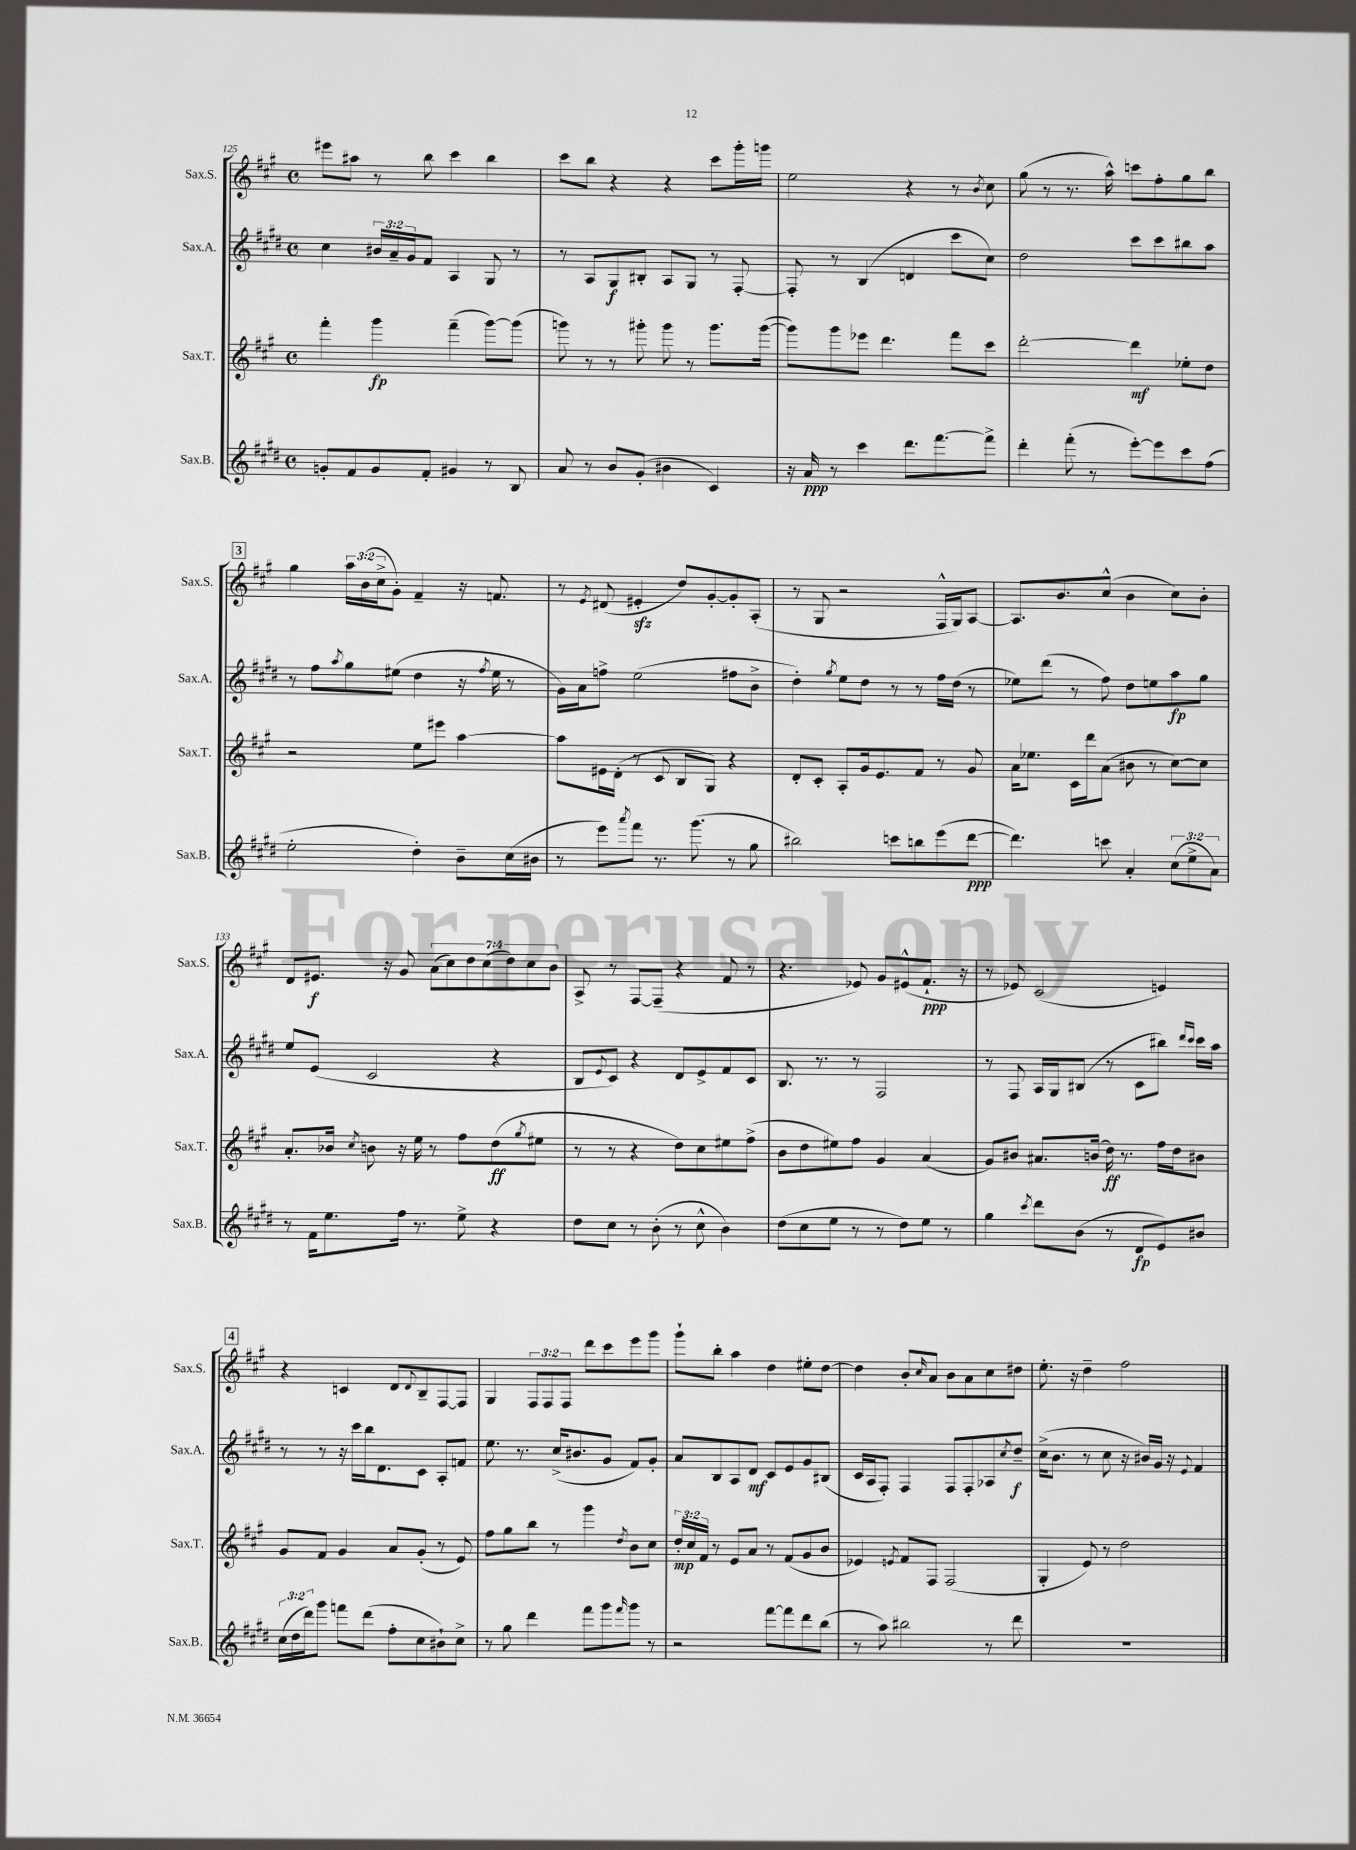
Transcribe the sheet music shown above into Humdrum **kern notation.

**kern	**dynam	**kern	**dynam	**kern	**dynam	**kern	**dynam
*part4	*part4	*part3	*part3	*part2	*part2	*part1	*part1
*staff4	*staff4	*staff3	*staff3	*staff2	*staff2	*staff1	*staff1
*I"Sax.B.	*	*I"Sax.T.	*	*I"Sax.A.	*	*I"Sax.S.	*
*I'Sax.B.	*	*I'Sax.T.	*	*I'Sax.A.	*	*I'Sax.S.	*
*clefG2	*	*clefG2	*	*clefG2	*	*clefG2	*
*k[f#c#g#d#]	*	*k[f#c#g#]	*	*k[f#c#g#d#]	*	*k[f#c#g#]	*
*M4/4	*	*M4/4	*	*M4/4	*	*M4/4	*
*met(c)	*	*met(c)	*	*met(c)	*	*met(c)	*
=125	=125	=125	=125	=125	=125	=125	=125
8gn'/L	.	4fff#'\	.	4cc#\	.	8eee#X\L	.
8f#/	.	.	.	.	.	8aa#X\J	.
8g/	.	4ggg#\	fp	24b#X/LL	.	8r	.
.	.	.	.	24a~/	.	.	.
.	.	.	.	24g#/J	.	.	.
8f#'/J	.	.	.	8f#/J	.	8bb\	.
4g#X/	.	(4fff#~\	.	4A/	.	4ccc#\	.
8r	.	[8ggg#\L)	.	8G#/	.	4bb\	.
8B/	.	(8ggg#\J]	.	8r	.	.	.
=126	=126	=126	=126	=126	=126	=126	=126
8a/	.	8gggn\)	.	8r	.	8ccc#\L	.
8r	.	8r	.	8A/L	.	8bb\J	.
8b/L	.	8r	.	8G#/	f	4r	.
(8g#'/J	.	8ggg#X'\	.	8B#X'/J	.	.	.
4b#X\	.	8ggg#\	.	8A/L	.	4r	.
.	.	8r	.	8G#/J	.	.	.
4c#/)	.	8.ggg#\L	.	8r	.	8ccc#\L	.
.	.	.	.	[8F#'/	.	16ggg#'\L	.
.	.	([16ggg#\Jk	.	.	.	16gggn\JJ	.
=127	=127	=127	=127	=127	=127	=127	=127
16r	.	8ggg#\L])	.	8F#'/]	.	2ee\	.
16a/	ppp	.	.	.	.	.	.
8r	.	8ggg#\	.	8r	.	.	.
4ccc#\	.	8eee-X\J	.	(4B/	.	.	.
.	.	4.ddd\	.	.	.	.	.
8.ddd#\L	.	.	.	4dn/	.	4r	.
[8.fff#\	.	.	.	.	.	.	.
.	.	8fff#\L	.	8ccc#\L	.	8r	.
.	.	.	.	.	.	8qb/	.
8fff#^\J]	.	8ccc#\J	.	8cc#\J)	.	8cc#\	.
=128	=128	=128	=128	=128	=128	=128	=128
4ddd#'\	.	[2ddd'\	.	2dd#\	.	(8gg#\	.
.	.	.	.	.	.	8r	.
(8fff#'\	.	.	.	.	.	8.r	.
8r	.	.	.	.	.	.	.
.	.	.	.	.	.	16aa^^\)	.
[8eee'\L)	.	4ddd\]	mf	8ccc#\L	.	8cccn\L	.
8eee\]	.	.	.	8ccc#\	.	8ff#'\	.
8ccc#\	.	8ee-X'\L	.	8bb#X\	.	8gg#\	.
(8ff#\J	.	8dd\J	.	8aa\J	.	8bb\J	.
!!LO:LB:g=z
!!LO:REH:place=s1:t=3
=129	=129	=129	=129	=129	=129	=129	=129
2ee'\	.	2r	.	8r	.	4gg#\	.
.	.	.	.	8ff#\L	.	.	.
.	.	.	.	8qaa/	.	.	.
.	.	.	.	8gg#\	.	24aa\LL	.
.	.	.	.	.	.	(24b\	.
.	.	.	.	.	.	24cc#^\J	.
.	.	.	.	(8ee#X\J	.	8g#'\J)	.
4dd#'\)	.	8ee\L	.	4dd#\	.	4f#~/	.
.	.	8eee#X\J	.	.	.	.	.
8b~\L	.	[4aa\	.	16r	.	16r	.
.	.	.	.	8qff#/	.	.	.
.	.	.	.	16ee#\	.	8.fn/	.
(16cc#\L	.	.	.	8r	.	.	.
16b#X\JJ	.	.	.	.	.	.	.
=130	=130	=130	=130	=130	=130	=130	=130
8r	.	8aa\L]	.	16g#\LL)	.	8r	.
.	.	.	.	16a\J	.	.	.
.	.	.	.	.	.	8qe/	.
8eee\L)	.	16e#X\L	.	8ffn^\J	.	(8d#X/	.
.	.	(16d'\JJ	.	.	.	.	.
8qaaa/	.	.	.	.	.	.	.
8fff#\J	.	8r	.	(2ee\	.	4e#Xzz'/	.
8.r	.	8c#/	.	.	.	.	.
.	.	8B/L	.	.	.	8dd/L)	.
(8.ggg#\	.	.	.	.	.	.	.
.	.	8G#/J)	.	.	.	[8g#'/	.
8r	.	4r	.	8ff#X\L	.	8g#'/]	.
8gg#\	.	.	.	8b^\J	.	(8A'/J	.
=131	=131	=131	=131	=131	=131	=131	=131
2bb#X\)	.	8d'/L	.	4dd#'\)	.	8r	.
.	.	8c#'/J	.	.	.	8G#/	.
.	.	.	.	8qgg#/	.	.	.
.	.	8A'/L	.	8ee\L	.	2r	.
.	.	16g#/k	.	8dd#\J	.	.	.
.	.	8.e/	.	.	.	.	.
8cccn\L	.	.	.	8r	.	.	.
8bbn\	.	8f#/J	.	8r	.	.	.
(8eee\	.	8r	.	16ff#\LL	.	16F#^^/LL	.
.	.	.	.	(16dd#\JJ	.	16G#/J)	.
[8ddd#\J	ppp	8g#/	.	8r	.	[8A/J	.
=132	=132	=132	=132	=132	=132	=132	=132
4.ddd#\])	.	16a\KL	.	8ee-X\L)	.	8.A/L]	.
.	.	8.ee-X\J	.	.	.	.	.
.	.	.	.	(8ddd#\J	.	.	.
.	.	.	.	.	.	8.b/	.
.	.	16c#\LL	.	8r	.	.	.
.	.	16ddd\J	.	.	.	.	.
8cccn\	.	(8a\J	.	8ff#\)	.	(8cc#^^/J	.
4a'/	.	8b#X\	.	8dd#\L	.	4b\	.
.	.	8r	.	8een\	.	.	.
(12cc#\L	.	[8cc#\L)	.	8aa\	fp	8cc#\L)	.
12ee^\	.	.	.	.	.	.	.
.	.	8cc#\J]	.	8gg#\J	.	8b'\J	.
12a\J)	.	.	.	.	.	.	.
!!LO:LB:g=z
=133	=133	=133	=133	=133	=133	=133	=133
8r	.	8.a'/L	.	8ee/L	.	8d/L	.
16f#\KL	.	.	.	(8e/J	.	8.e#X/J	f
8.ee\	.	16b-X/Jk	.	.	.	.	.
.	.	8qcc#/	.	.	.	.	.
.	.	8bn\	.	2c#/	.	.	.
.	.	.	.	.	.	16r	.
16ff#\Jk	.	16r	.	.	.	8g#/	.
8.r	.	16ee\	.	.	.	.	.
.	.	8r	.	.	.	(14a\L	.
.	.	.	.	.	.	14cc#\)	.
8ee^\	.	8ff#\L	.	.	.	.	.
.	.	.	.	.	.	14dd\	.
.	.	.	.	.	.	(14cc#\	.
4r	.	(8dd\	ff	4r	.	.	.
.	.	.	.	.	.	14dd\)	.
.	.	.	.	.	.	14cc#\	.
.	.	8qgg#/	.	.	.	.	.
.	.	8ee#X\J	.	.	.	.	.
.	.	.	.	.	.	14b\J	.
=134	=134	=134	=134	=134	=134	=134	=134
8dd#\L	.	8r	.	8B/L	.	8A^/	.
.	.	.	.	8qqe/	.	.	.
8cc#\J	.	8r	.	8c#/J)	.	8r	.
8r	.	4r	.	4r	.	[8F#/L	.
(8b'\	.	.	.	.	.	(8F#~/J]	.
8r	.	8dd\L)	.	8d#/L	.	4r	.
8cc#^^\	.	8cc#\	.	8e^/	.	.	.
4b\)	.	8ee#X\	.	8f#/	.	8f#/	.
.	.	(8ff#^\J	.	8c#/J	.	8r	.
=135	=135	=135	=135	=135	=135	=135	=135
(8dd#\L	.	8b\L	.	8.B/	.	4.r	.
8cc#\	.	8dd\	.	.	.	.	.
.	.	.	.	8.r	.	.	.
8ee\J	.	8ee#X\)	.	.	.	.	.
8r	.	8ff#\J	.	8r	.	8e-X/)	.
8r	.	4g#/	.	2F#/	.	8g#/L	.
8dd#\L)	.	.	.	.	.	(8e#X^^/	.
8ee\J	.	(4a/	.	.	.	8.f#`/J	ppp
8r	.	.	.	.	.	.	.
.	.	.	.	.	.	16r	.
=136	=136	=136	=136	=136	=136	=136	=136
4gg#\	.	8g#/L)	.	8r	.	8r	.
.	.	8b#X/J	.	8F#/	.	8e-X/)	.
8qccc#/	.	.	.	.	.	.	.
8ddd#\L	.	8.a#X/L	.	16A/LL	.	(2c#/	.
.	.	.	.	16G#/J	.	.	.
(8b\J	.	.	.	(8B#X/J	.	.	.
.	.	(16bn/Jk	.	.	.	.	.
8r	.	16dd\)	ff	8r	.	.	.
.	.	8.r	.	.	.	.	.
8d#/L	fp	.	.	8c#\L	.	.	.
8e/)	.	16ff#\LL	.	8bb#X\J)	.	4en/)	.
.	.	16dd\J	.	.	.	.	.
.	.	.	.	16qqddd#/LL	.	.	.
.	.	.	.	16qqccc#/JJ	.	.	.
8b#X/J	.	8b#X\J	.	16ccc#\LL	.	.	.
.	.	.	.	16aa\JJ	.	.	.
!!LO:LB:g=z
!!LO:REH:place=s1:t=4
=137	=137	=137	=137	=137	=137	=137	=137
(24cc#\LL	.	8g#/L	.	8r	.	4r	.
24dd#\	.	.	.	.	.	.	.
24ddd#\J)	.	.	.	.	.	.	.
8ggg#\J	.	8f#/J	.	8r	.	.	.
8fffn\L	.	4g#/	.	16r	.	4cn/	.
.	.	.	.	16ccc#\LL	.	.	.
(8ddd#\J	.	.	.	16bb\J	.	.	.
.	.	.	.	8.d#\	.	.	.
8ff#'\L	.	8a/L	.	.	.	8d/L	.
.	.	.	.	.	.	8qqd/	.
8cc#\	.	(8g#'/J	.	8c#\J	.	8B~/	.
8b#X`\)	.	8r	.	8A'/L	.	[8F#/	.
8cc#^\J	.	8e/)	.	8fn/J	.	8F#/J]	.
=138	=138	=138	=138	=138	=138	=138	=138
8r	.	8ff#\L	.	8.ee\	.	4G#/	.
8gg#\	.	8gg#\	.	.	.	.	.
.	.	.	.	8.r	.	.	.
4ddd#\	.	8bb\J	.	.	.	12F#/L	.
.	.	.	.	.	.	12F#/	.
.	.	8r	.	(16cc#^/KL	.	.	.
.	.	.	.	.	.	12F#/J	.
.	.	.	.	8.b#X/	.	.	.
8fff#\L	.	4ggg#\	.	.	.	8ddd\L	.
8ggg#\	.	.	.	8g#/J	.	8ccc#\	.
16qqfff#/	.	8qdd/	.	.	.	.	.
8ggg#\J	.	8b\L	.	8f#/L)	.	8eee\	.
8r	.	8cc#\J	.	8g#'/J	.	8ggg#\J	.
=139	=139	=139	=139	=139	=139	=139	=139
2r	.	24dd'/LL	mp	8a/L	.	8ggg#`\L	.
.	.	24cc#/	.	.	.	.	.
.	.	24f#/JJ	.	.	.	.	.
.	.	8r	.	8B/	.	8bb'\J	.
.	.	8e/L	.	8A/	.	4aa\	.
.	.	8a/J	.	8d#/J	mf	.	.
[8fff#\L	.	8r	.	8c#/L	.	4dd\	.
8fff#\]	.	(8f#/L	.	8e/	.	.	.
8ddd#\	.	8g#/	.	8g#/	.	8ee#X'\L	.
(8bb\J	.	8b/J	.	(8B#X/J	.	[8dd\J	.
=140	=140	=140	=140	=140	=140	=140	=140
8r	.	4e-X/)	.	16c#/LL	.	4dd\]	.
.	.	.	.	16A/J	.	.	.
8aa\)	.	.	.	8F#'/J)	.	.	.
.	.	8qen/	.	.	.	.	.
2bb#X\	.	8f#/L	.	4F#/	.	8b'/L	.
.	.	.	.	.	.	16qqcc#/	.
.	.	8F#/J	.	.	.	8a/J	.
.	.	(2F#/	.	8F#/L	.	8b\L	.
.	.	.	.	8F#'/	.	8a\	.
8r	.	.	.	8A-X/	.	8cc#\	.
.	.	.	.	8qcc#/	.	.	.
8ddd#\	.	.	.	8dd#~/J	f	8dd#X\J	.
=141	=141	=141	=141	=141	=141	=141	=141
1r	.	4G#'/	.	(16cc#^\KL	.	8.ee'\	.
.	.	.	.	8.b\J	.	.	.
.	.	.	.	.	.	16r	.
.	.	8e/)	.	8r	.	4dd~\	.
.	.	8r	.	8cc#\	.	.	.
.	.	2dd\	.	16r	.	2ff#\	.
.	.	.	.	16b#X/LL)	.	.	.
.	.	.	.	16g#/JJ	.	.	.
.	.	.	.	16r	.	.	.
.	.	.	.	8qqe/	.	.	.
.	.	.	.	4f#/	.	.	.
==	==	==	==	==	==	==	==
*-	*-	*-	*-	*-	*-	*-	*-
